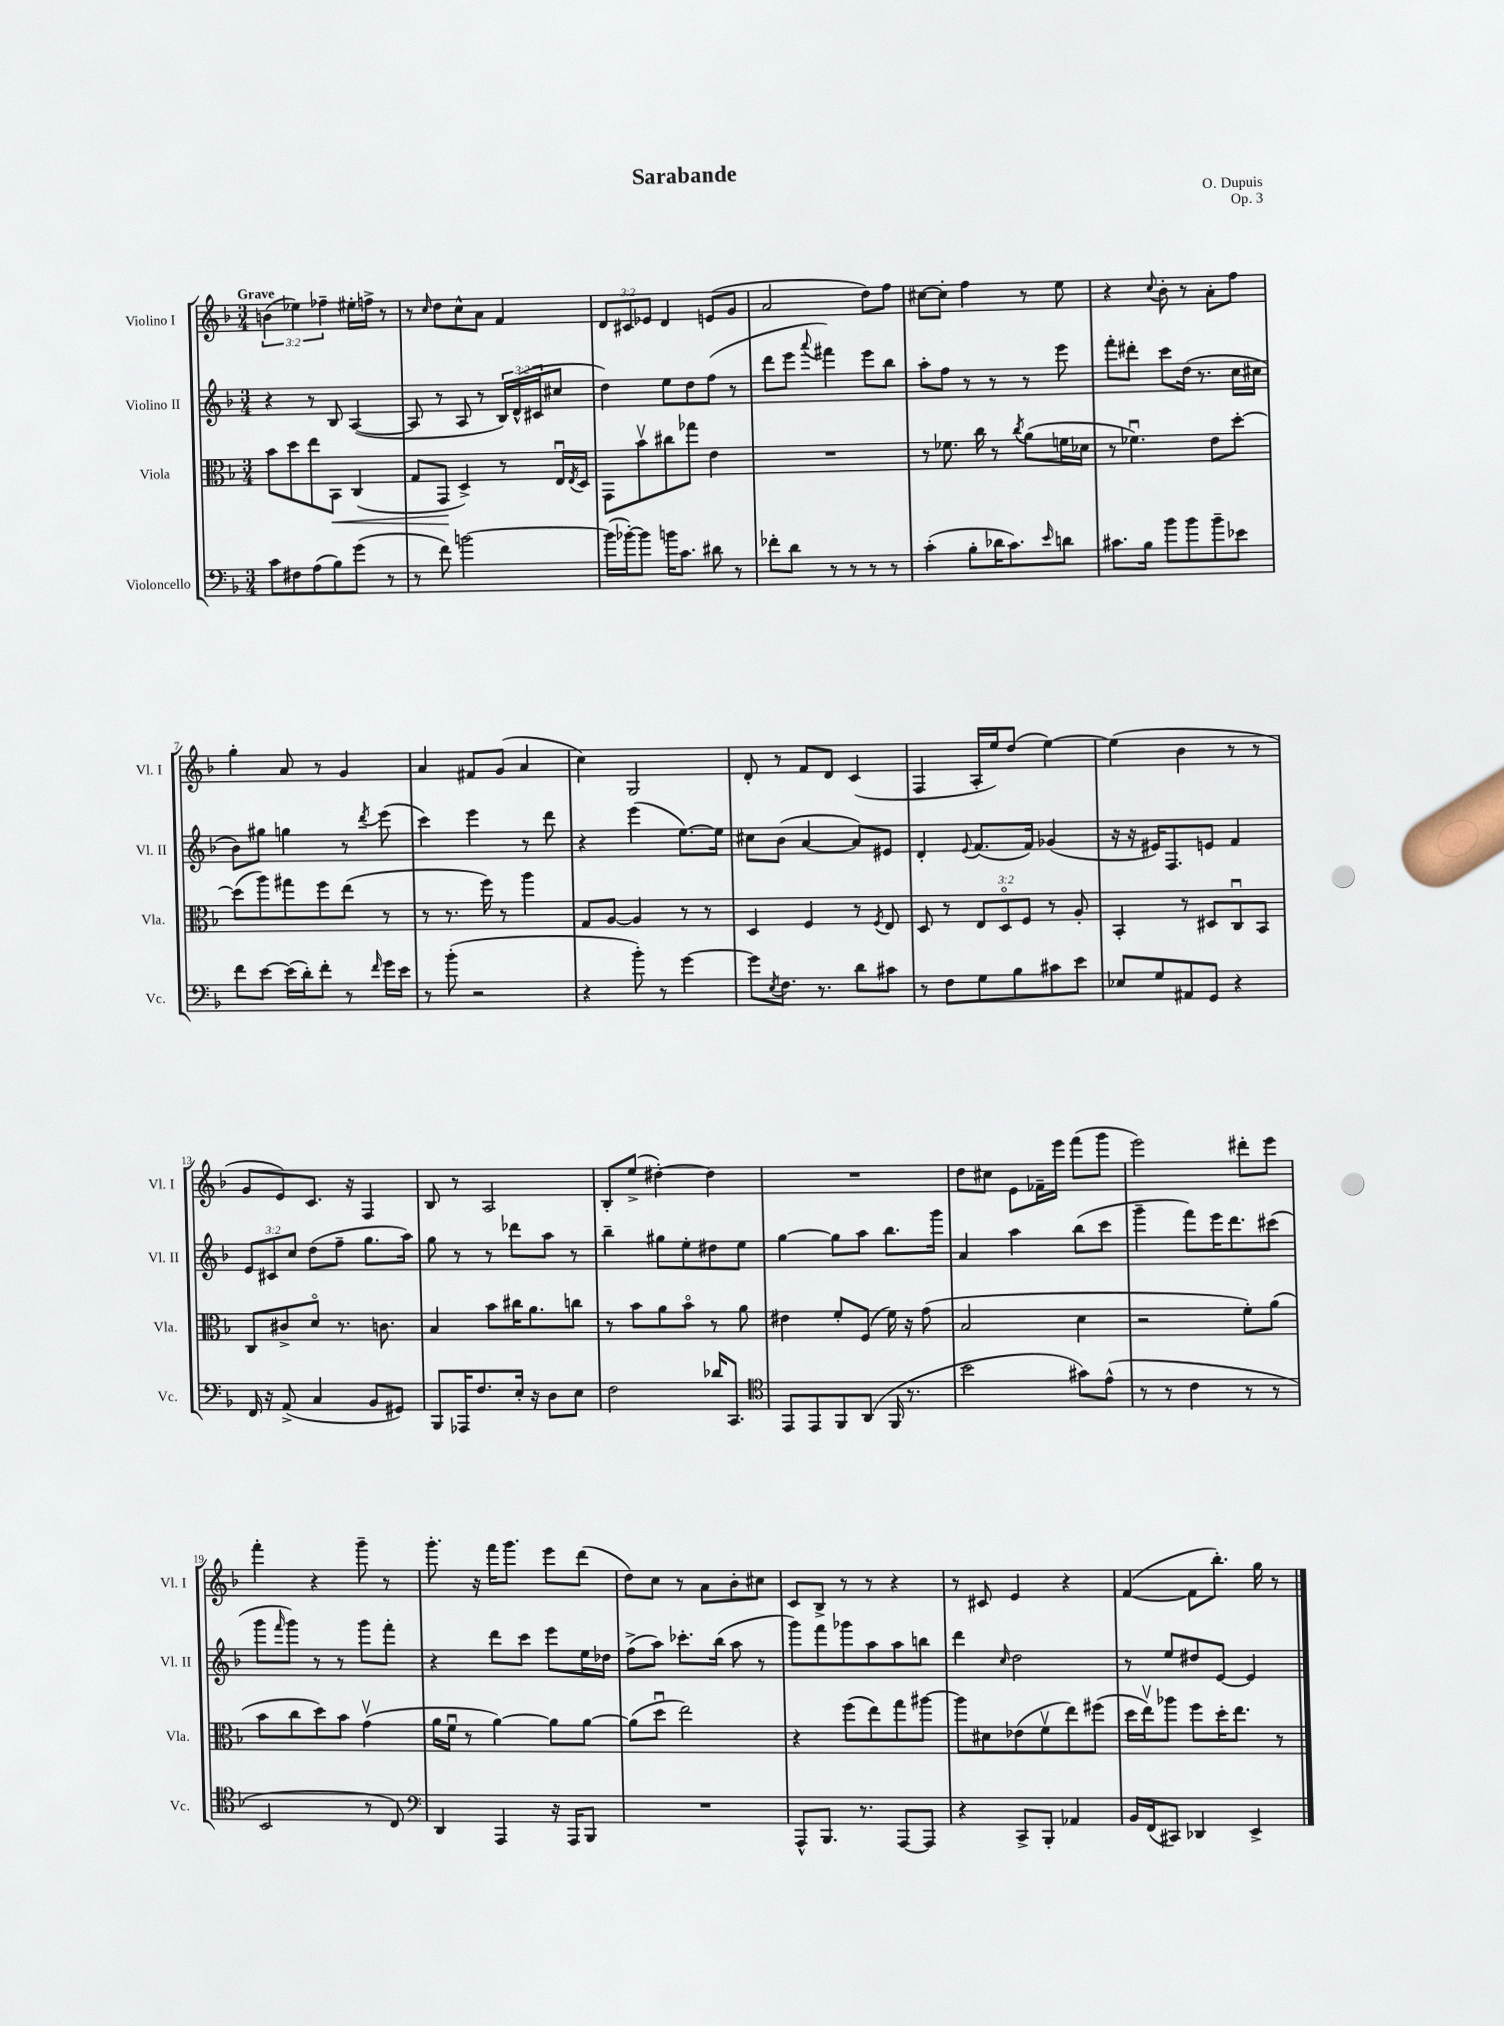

**kern	**kern	**kern	**kern
*staff4	*staff3	*staff2	*staff1
*clefF4	*clefC3	*clefG2	*clefG2
*k[b-]	*k[b-]	*k[b-]	*k[b-]
*M3/4	*M3/4	*M3/4	*M3/4
8c\L	8b-\L	4r	(6b\
8F#\	8dd\	.	.
.	.	.	6ee-\)
(8A\	8ee\	8r	.
.	.	.	6ff-~\
8B-\)	8BB-\J	8B-/	.
(8g\J	(4C/	([4A/	16ee#'\LL
.	.	.	16ff^\JJ
8r	.	.	8r
=	=	=	=
8r	8G/L	8A/]	8r
.	.	.	16qqcc/
8f\)	8GG/J	8r	8dd\L
[2b\	4D^/)	8A/	8cc^^\
.	.	8r	8a\J
.	8r	24B-/LL)	4f/
.	.	(24d^^/	.
.	.	24c#/J	.
.	16Eu/LL	8cc#/J	.
.	8qE/	.	.
.	16D/JJ	.	.
=	=	=	=
(16b\]LL	8GG\L	4dd\)	12d/L
[16b-'\J)	.	.	.
.	.	.	12c#/
8b-\]J	8b-v\	.	.
.	.	.	12e-/J
16b\LK	8cc#\	8ee\L	4d/
8.c\J	.	.	.
.	8gg-\J	8dd\	.
8d#\	4e\	(8ff\J	(8e/L
8r	.	8r	8g/J
=	=	=	=
8f-'\L	2.r	8ddd\L	2a/
8d\J	.	8eee\J	.
.	.	8qqaaa/	.
8r	.	4fff#\)	.
8r	.	.	.
8r	.	8eee\L	8dd\L)
8r	.	8bb-\J	8ff\J
=	=	=	=
(4c'\	8r	8aa'\L	[8cc#\L
.	8.f-\	8ff\J	8cc#'\]J
8B-'\L	.	8r	4ff\
.	16cc\	.	.
16d-\K	8r	8r	.
8.c\)	.	.	.
.	8qcc/	.	.
.	(8a\L	8r	8r
16qqe/	.	.	.
8d\J	16f\L	8eee\	8ee\
.	16d-\JJ	.	.
=	=	=	=
8.c#\L	8r	8fff'\L	4r
.	4.f-u\)	8ddd#'\J	.
16B-\Jk	.	.	.
.	.	.	8qqcc/
8b-\L	.	8ccc\L	8b-'\
8b-\	.	(16dd\Jk	8r
.	.	8.r	.
8b-~\	8e\L	.	8a'\L
8e-\J	[8dd'\J	16cc\LL	8ff\J
.	.	16cc#\JJ	.
=	=	=	=
8f\L	(8dd\]L	8b-\L)	4gg'\
[8e\J	8aa\)	8gg#\J	.
(16e\]LL	8gg#\	4gg\	8a/
16d'\J)	.	.	.
8f'\J	8ff\	.	8r
8r	(8ee\J	8r	4g/
16qqf/	.	8qddd/	.
16g\LL	8r	(8eee\	.
16e\JJ	.	.	.
=	=	=	=
8r	8r	4ccc\)	4a/
(8b-'\	8.r	.	.
2r	.	4eee\	8f#/L
.	16ff\)	.	.
.	8r	.	(8g/J
.	4aa\	8r	4a/
.	.	8ddd\	.
=	=	=	=
4r	8G/L	4r	4cc\)
.	[8A/J	.	.
8b-'\)	4A/]	(4eee\	2G/
8r	.	.	.
[4g\	8r	[8.ee\L)	.
.	8r	.	.
.	.	16ee\]Jk	.
=	=	=	=
8g\]L	4D/	8cc#\L	8d'/
8qE/	.	.	.
8.F\J	.	(8b-\J	8r
.	4F/	[4a/	8f/L
8.r	.	.	.
.	.	.	8d/J
8d\L	8r	8a/]L)	(4c/
.	8qF/	.	.
8c#\J	8E/	8e#/J	.
=	=	=	=
8r	8D/	4d'/	4F/
8F\L	8r	.	.
.	.	8qqe/	.
8G\	12E/L	(8.f/L	16A'/LL
.	.	.	16ee/J)
.	12Do/	.	.
8B-\	.	.	(8dd/J
.	12F/J	.	.
.	.	16f/Jk)	.
8c#\	8r	(4g-/	[4ee\)
8e\J	8A'/	.	.
=	=	=	=
8E-/L	4BB-'/	16r	(4ee\]
.	.	16r	.
8G/	.	16e#/LK)	.
.	.	8.F/	.
8AA#/	8r	.	4b-\
8GG/J	8D#/L	8e/J	.
4r	8Cu/	4f/	8r
.	8BB-/J	.	8r
=	=	=	=
16FF/	8C/L	12e/L	8g/L
16r	.	.	.
.	.	12c#/	.
(8AA^/	8c#^/	.	8e/)
.	.	12cc/J	.
4C/	8do/J	(8dd\L	8.c/J
.	8.r	8ff~\J	.
.	.	.	16r
8BB-/L	.	8.gg\L	4F/
.	8.c\	.	.
8GG#/J)	.	.	.
.	.	16aa\Jk)	.
=	=	=	=
8BBB-/L	4B-/	8gg\	8B-/
16AAA-/K	.	8r	8r
8.F/	.	.	.
.	8b-\L	8r	2A/
16E'/Jk	16cc#\K	8ddd-\L	.
16r	8.a\	.	.
8D\L	.	8aa\J	.
8E\J	8cc\J	8r	.
=	=	=	=
2F\	8r	4bb-~\	8B-'/L
.	8b-\L	.	(8ee^/J
.	8a\	8gg#\L	[4dd#'\)
.	8b-o\J	8ee'\	.
16d-/LK	8r	8dd#\	4dd#\]
8.CC/J	.	.	.
.	8a\	8ee\J	.
=	=	=	=
*clefC4	*	*	*
8EE/L	4e#\	[4gg\	2.r
8EE/	.	.	.
8FF/	8f'/L	8gg\]L	.
(8AA/J	(8F/J	8aa\J	.
16FF/	16f\)	8.bb-\L	.
8.r	16r	.	.
.	(8g\	.	.
.	.	16ggg\Jk	.
=	=	=	=
2b-\	2B-/	4a/	8dd\L
.	.	.	8cc#\J
.	.	4aa\	8e\L
.	.	.	16f-~\L
.	.	.	16eee\JJ
8g#\L)	4d\	(8bb-\L	(8fff\L
(8e^^\J	.	8ccc\J	8ggg\J
=	=	=	=
8r	2r	4ggg~\	2eee\)
8r	.	.	.
4c\	.	8fff\L)	.
.	.	16eee\K	.
.	.	8.ddd\	.
8r	8f'\L)	.	8ddd#'\L
8r	(8a\J	(8ccc#\J	8eee\J
=	=	=	=
2BB-/	8b-\L	8ggg\L	4fff'\
.	.	16qqfff/	.
.	8cc\	8ggg\J)	.
.	8dd\)	8r	4r
.	8b-\J	8r	.
8r	(4gv\	8ggg\L	8ggg~\
8C/)	.	8fff'\J	8r
=	=	=	=
*clefF4	*	*	*
4DD/	16a\LL	4r	8.ggg'\
.	16fu\JJ	.	.
.	8r	.	.
.	.	.	16r
4AAA/	[4a\)	8ddd\L	16fff\LK
.	.	.	8.ggg\J
.	.	8ccc\J	.
16r	8a\]L	8eee\L	8eee\L
16AAA/LK	.	.	.
8BBB-/J	[8a\J	16ee\L	(8ddd\J
.	.	16dd-\JJ	.
=	=	=	=
2.r	(8a\]L	(8ff^\L	8dd\L)
.	8ddu\J	8aa\J)	8cc\J
.	2ee\)	8.ccc-'\L	8r
.	.	.	8a\L
.	.	(16bb-\Jk	.
.	.	8aa\	8b-'\
.	.	8r	8cc#\J
=	=	=	=
8AAA^^/L	4r	8ggg\L)	8c/L
8.BBB-/J	.	8fff\	8B-^/J
.	(8ff\L	8ggg-\	8r
8.r	.	.	.
.	8ee\)	8aa\	8r
[8AAA/L	8gg\	8aa\	4r
8AAA/]J	[8aa#\J	8bb\J	.
=	=	=	=
4r	8aa#\]L	4ddd\	8r
.	8d#\	.	8c#/
.	.	16qqcc/	.
8CC^/L	(8e-\	2dd\	4e/
8BBB-'/J	8fv\	.	.
4AA-/	8ee\)	.	4r
.	(8ff#\J	.	.
=	=	=	=
16BB-/LL	16dd\LL	8r	([4f/
(16FF/J	16eev\J)	.	.
8CC#/J)	8aa-\J	8ee/L	.
4DD-/	8ff\L	8dd#/	8f\]L
.	16dd'\K	[8e/J	8.bb-'\J)
.	8.ee\J	.	.
4EE^/	.	4e/]	.
.	.	.	16gg\
.	8r	.	8r
==	==	==	==
*-	*-	*-	*-
